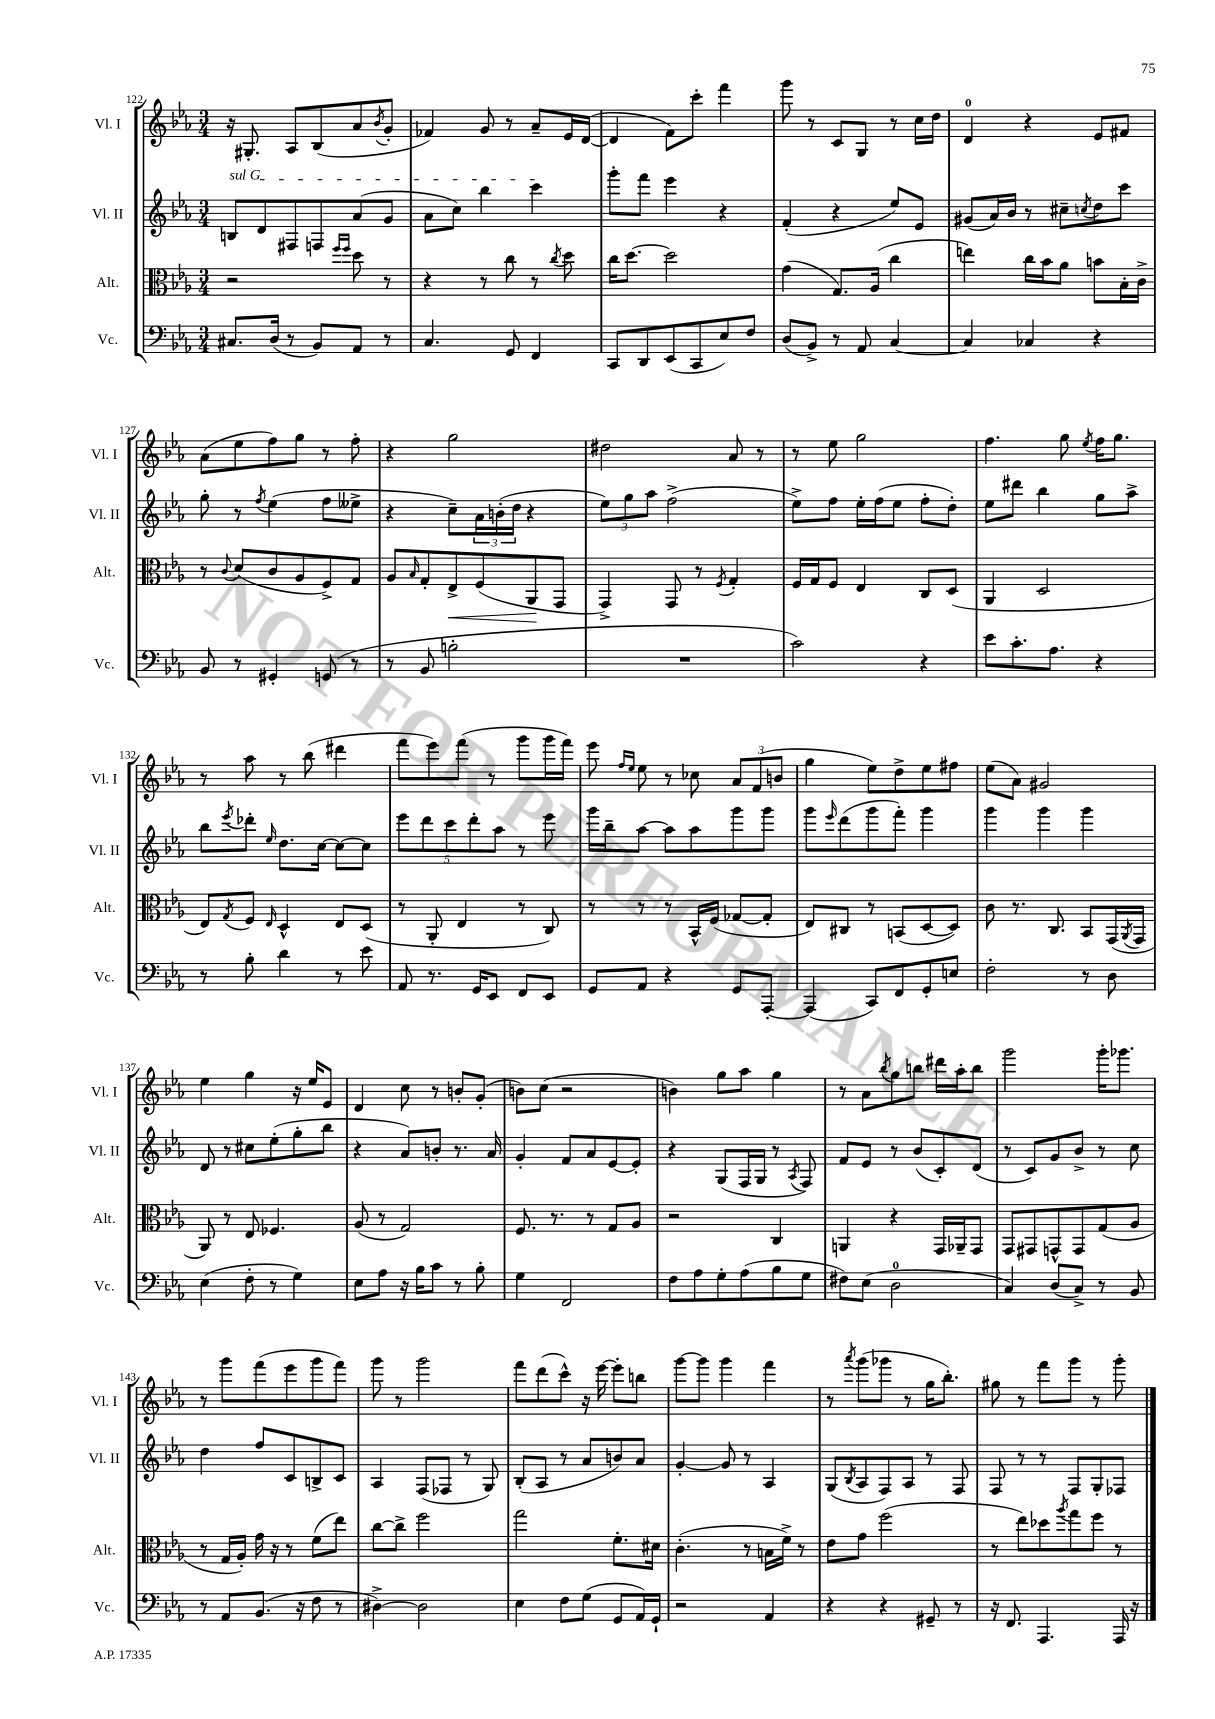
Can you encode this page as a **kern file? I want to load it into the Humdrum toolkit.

**kern	**kern	**kern	**kern
*staff4	*staff3	*staff2	*staff1
*clefF4	*clefC3	*clefG2	*clefG2
*k[b-e-a-]	*k[b-e-a-]	*k[b-e-a-]	*k[b-e-a-]
*M3/4	*M3/4	*M3/4	*M3/4
8.C#/L	2r	8B/L	16r
.	.	.	8.G#'/
.	.	8d/	.
(16D/Jk	.	.	.
8r	.	8F#/	8A-/L
8BB-/L)	.	8F/	(8B-/
.	16qqff/LL	.	.
.	16qqff/JJ	.	.
8AA-/J	8dd\	(8a-/	8a-/
.	.	.	8qb-/
8r	8r	8g/J	8g'/J
=	=	=	=
4.C/	4r	8a-\L	4f-/)
.	.	8cc\J)	.
.	8r	4bb-\	8g/
8GG/	8cc\	.	8r
4FF/	8r	4ccc\	8a-~/L
.	8qcc/	.	.
.	8dd\	.	16e-/L
.	.	.	([16d/JJ
=	=	=	=
8CC/L	16cc\LK	8ggg'\L	4d/]
.	[8.dd\J	.	.
8DD/	.	8fff\J	.
(8EE-/	2dd\]	4eee-\	8f\L)
8CC/	.	.	8ccc'\J
8E-/)	.	4r	4fff\
8F/J	.	.	.
=	=	=	=
(8D/L	(4g\	(4f'/	8ggg\
8BB-^/J)	.	.	8r
8r	8.G/L)	4r	8c/L
8AA-/	.	.	8G/J
.	(16A-/Jk	.	.
[4C/	4cc\	8ee-/L)	8r
.	.	8e-/J	16cc\LL
.	.	.	16dd\JJ
=	=	=	=
4C/]	4ee\)	(8g#/L	4d/
.	.	16a-/L)	.
.	.	16b-/JJ	.
4C-/	16cc\LL	8r	4r
.	16b-\J	.	.
.	8a-\J	8cc#~\L	.
.	.	8qcc/	.
4r	8b\L	8dd\	8e-/L
.	16B-'\L	8ccc\J	8f#/J
.	16c^\JJ	.	.
=	=	=	=
8BB-/	8r	8gg'\	(8a-\L
.	8qqc/	.	.
8r	(8d/L	8r	8ee-\
.	.	8qff/	.
4GG#'/	8c/	(4ee-\	8ff\)
.	8A-/	.	8gg\J
(8GG/	8F^/)	8ff\L	8r
8r	8G/J	8ee--^\J	8ff'\
=	=	=	=
8r	8A-/L	4r	4r
.	16qqB-/	.	.
8BB-/	8G'/	.	.
2B'\	8E-^/	8cc~\L)	2gg\
.	(8F/	24a-\L	.
.	.	(24b'\	.
.	.	24dd\JJ	.
.	8AA-/	4r	.
.	8GG/J	.	.
=	=	=	=
2.r	4GG^/)	12ee-\L)	2dd#\
.	.	12gg\	.
.	.	12aa-\J	.
.	8GG/	(2ff^\	.
.	8r	.	.
.	8qF/	.	.
.	4G'/	.	8a-/
.	.	.	8r
=	=	=	=
2c\)	16F/LL	8ee-^\L)	8r
.	16G/J	.	.
.	8F/J	8ff\J	8ee-\
.	4E-/	16ee-'\LL	2gg\
.	.	(16ff\J	.
.	.	8ee-\J	.
4r	8C/L	8ff'\L	.
.	(8D/J	8dd'\J)	.
=	=	=	=
8e-\L	4AA-/	8ee-\L	4.ff\
8.c'\	.	8ddd#\J	.
.	2D/	4bb-\	.
8.A-\J	.	.	.
.	.	.	8gg\
.	.	.	8qee-/
4r	.	8gg\L	16ff\LK
.	.	.	8.gg\J
.	.	8aa-^\J	.
=	=	=	=
8r	8E-/L)	8bb-\L	8r
.	8qG/	8qeee-/	.
8B-'\	8F/J	8ddd-'\J	8aa-\
.	16qqE-/	16qqee-/	.
4d\	4D^^/	8.dd\L	8r
.	.	.	(8bb-\
.	.	[16cc\Jk	.
8r	8E-/L	8cc\_L	4ddd#\
8e-\	(8D/J	8cc\]J	.
=	=	=	=
8AA-/	8r	10eee-\L	8fff\L
.	.	10ddd\	.
8.r	8AA-'/	.	8eee-\)
.	.	10ccc\	.
.	4E-/	.	(8fff\J
.	.	10ddd'\	.
16GG/LK	.	.	.
8EE-/J	.	.	8r
.	.	10aa-\J	.
8FF/L	8r	8r	8ggg\L
8EE-/J	8C/)	8eee-\	16ggg\L
.	.	.	16fff\JJ)
=	=	=	=
8GG/L	8r	16ggg\LL	8eee-\
.	.	16bb-~\J	.
.	.	.	16qqff/LL
.	.	.	16qqee-/JJ
8AA-/J	8r	[8aa-\J	8ee-\
4r	8r	8aa-\]L	8r
.	16BB-^^/LL	8aa-\	8cc-\
.	(16F/JJ	.	.
8GG/L	[8G-/L	8ggg\	12a-/L
.	.	.	(12f/
[8AAA-'/J	8G-'/]J	8ggg\J	.
.	.	.	12b/J
=	=	=	=
(4AAA-/]	8E-/L)	8ggg\L	4gg\
.	.	16qqeee-/	.
.	8C#/J	(8ddd\	.
8CC/L)	8r	8ggg\	8ee-\L)
8FF/	(8BB/L	8fff'\J)	8dd^\
8GG'/	[8D/	4ggg\	8ee-\
8E/J	8D/]J)	.	8ff#\J
=	=	=	=
2F'\	8c\	4ggg\	(8ee-\L
.	8.r	.	8a-\J)
.	.	4ggg\	2g#/
.	8.C/	.	.
8r	8BB-/L	4ggg\	.
8D\	(16GG/L	.	.
.	8qAA-/	.	.
.	16GG/JJ	.	.
=	=	=	=
(4E-\	8AA-/)	8d/	4ee-\
.	8r	8r	.
8F'\	8E-/	8cc#\L	4gg\
8r	4.F-/	(8ee-'\	.
4G\)	.	8gg'\	16r
.	.	.	16ee-/LK
.	.	8bb-\J	8e-/J
=	=	=	=
8E-\L	(8A-/	4r	4d/
8A-\J	8r	.	.
16r	2G/)	8a-/L)	8cc\
16B-\LK	.	.	.
8c\J	.	8b'/J	8r
8r	.	8.r	8b'/L
8B-'\	.	.	(8g'/J
.	.	16a-/	.
=	=	=	=
4G\	8.F/	4g'/	8b\L)
.	.	.	(8cc\J
.	8.r	.	.
2FF/	.	8f/L	2r
.	8r	8a-/	.
.	8G/L	[8e-/	.
.	8A-/J	8e-'/]J	.
=	=	=	=
8F\L	2r	4r	4b\)
8A-\	.	.	.
8G'\	.	(8G/L	8gg\L
(8A-\	.	16F/L	8aa-\J
.	.	16G/JJ	.
8B-\	4C/	8r	4gg\
.	.	8qA-/	.
8G\J	.	8F/)	.
=	=	=	=
8F#\L)	4AA/	8f/L	8r
(8E-\J	.	8e-/J	8a-\L
.	.	.	8qbb-/
2D\	4r	8r	8gg\
.	.	(8b-/L	8bb\J
.	16GG/LL	8c'/)	16ddd#\LL
.	16AA-~/J	.	16aa-'\J
.	8GG/J	(8d/J	8bb\J
=	=	=	=
4C/)	8GG/L	8r	2ggg\
.	8GG#/	8c/L)	.
(8D/L	8GG^^/	8g/	.
8C^/J)	8GG/	8b-^/J	.
8r	(8G/	8r	16ggg'\LK
.	.	.	8.ggg-\J
8BB-/	8A-/J	8cc\	.
=	=	=	=
8r	8r	4dd\	8r
8AA-/L	16G/LL	.	8ggg\L
.	16A-'/JJ)	.	.
(8.BB-/J	16g\	8ff/L	(8fff\
.	16r	.	.
.	8r	8c/	8eee-\
16r	.	.	.
8F\	(8f\L	8B^/	8ggg\
8r	8ee-\J)	8c/J	8fff\J)
=	=	=	=
[4D#^\)	[8cc\L	4A-/	8ggg\
.	8cc^\]J	.	8r
2D#\]	2ff\	(8F/L	2ggg\
.	.	8F-/J	.
.	.	8r	.
.	.	8G/)	.
=	=	=	=
4E-\	2gg\	(8B-'/L	8fff\L
.	.	8A-/J	(8ddd\
8F\L	.	8r	8ccc^^\J)
(8G\J	.	8a-/L	16r
.	.	.	[16eee-\
8GG/L	8.f'\L	8b/)	8eee-'\]L
16AA-/L)	.	8a-/J	8bb\J
16GG`/JJ	16d#\Jk	.	.
=	=	=	=
2r	(4.c'\	[4g'/	[8ggg\L
.	.	.	8ggg\]J
.	.	8g/]	4ggg\
.	8r	8r	.
4AA-/	16B\LL	4A-/	4fff\
.	16f^\JJ)	.	.
.	8r	.	.
=	=	=	=
4r	8e-\L	(8G/L	8r
.	.	8qB-/	8qaaa-/
.	8g\J	8A-/	(8ggg\L
4r	(2ff\	8F/)	8ggg-\J
.	.	8A-/J	8r
8GG#~/	.	8r	16gg\LK
.	.	.	8.bb-'\J)
8r	.	8F/	.
=	=	=	=
16r	8r	8F/	8gg#\
8.FF/	.	.	.
.	8ee-\L)	8r	8r
4.AAA-/	8dd-\	8r	8fff\L
.	8qaa-/	.	.
.	8gg\	8F/L	8ggg\J
.	8ff\J	8G'/	8r
16AAA-/	8r	8F-/J	8ggg'\
16r	.	.	.
==	==	==	==
*-	*-	*-	*-
